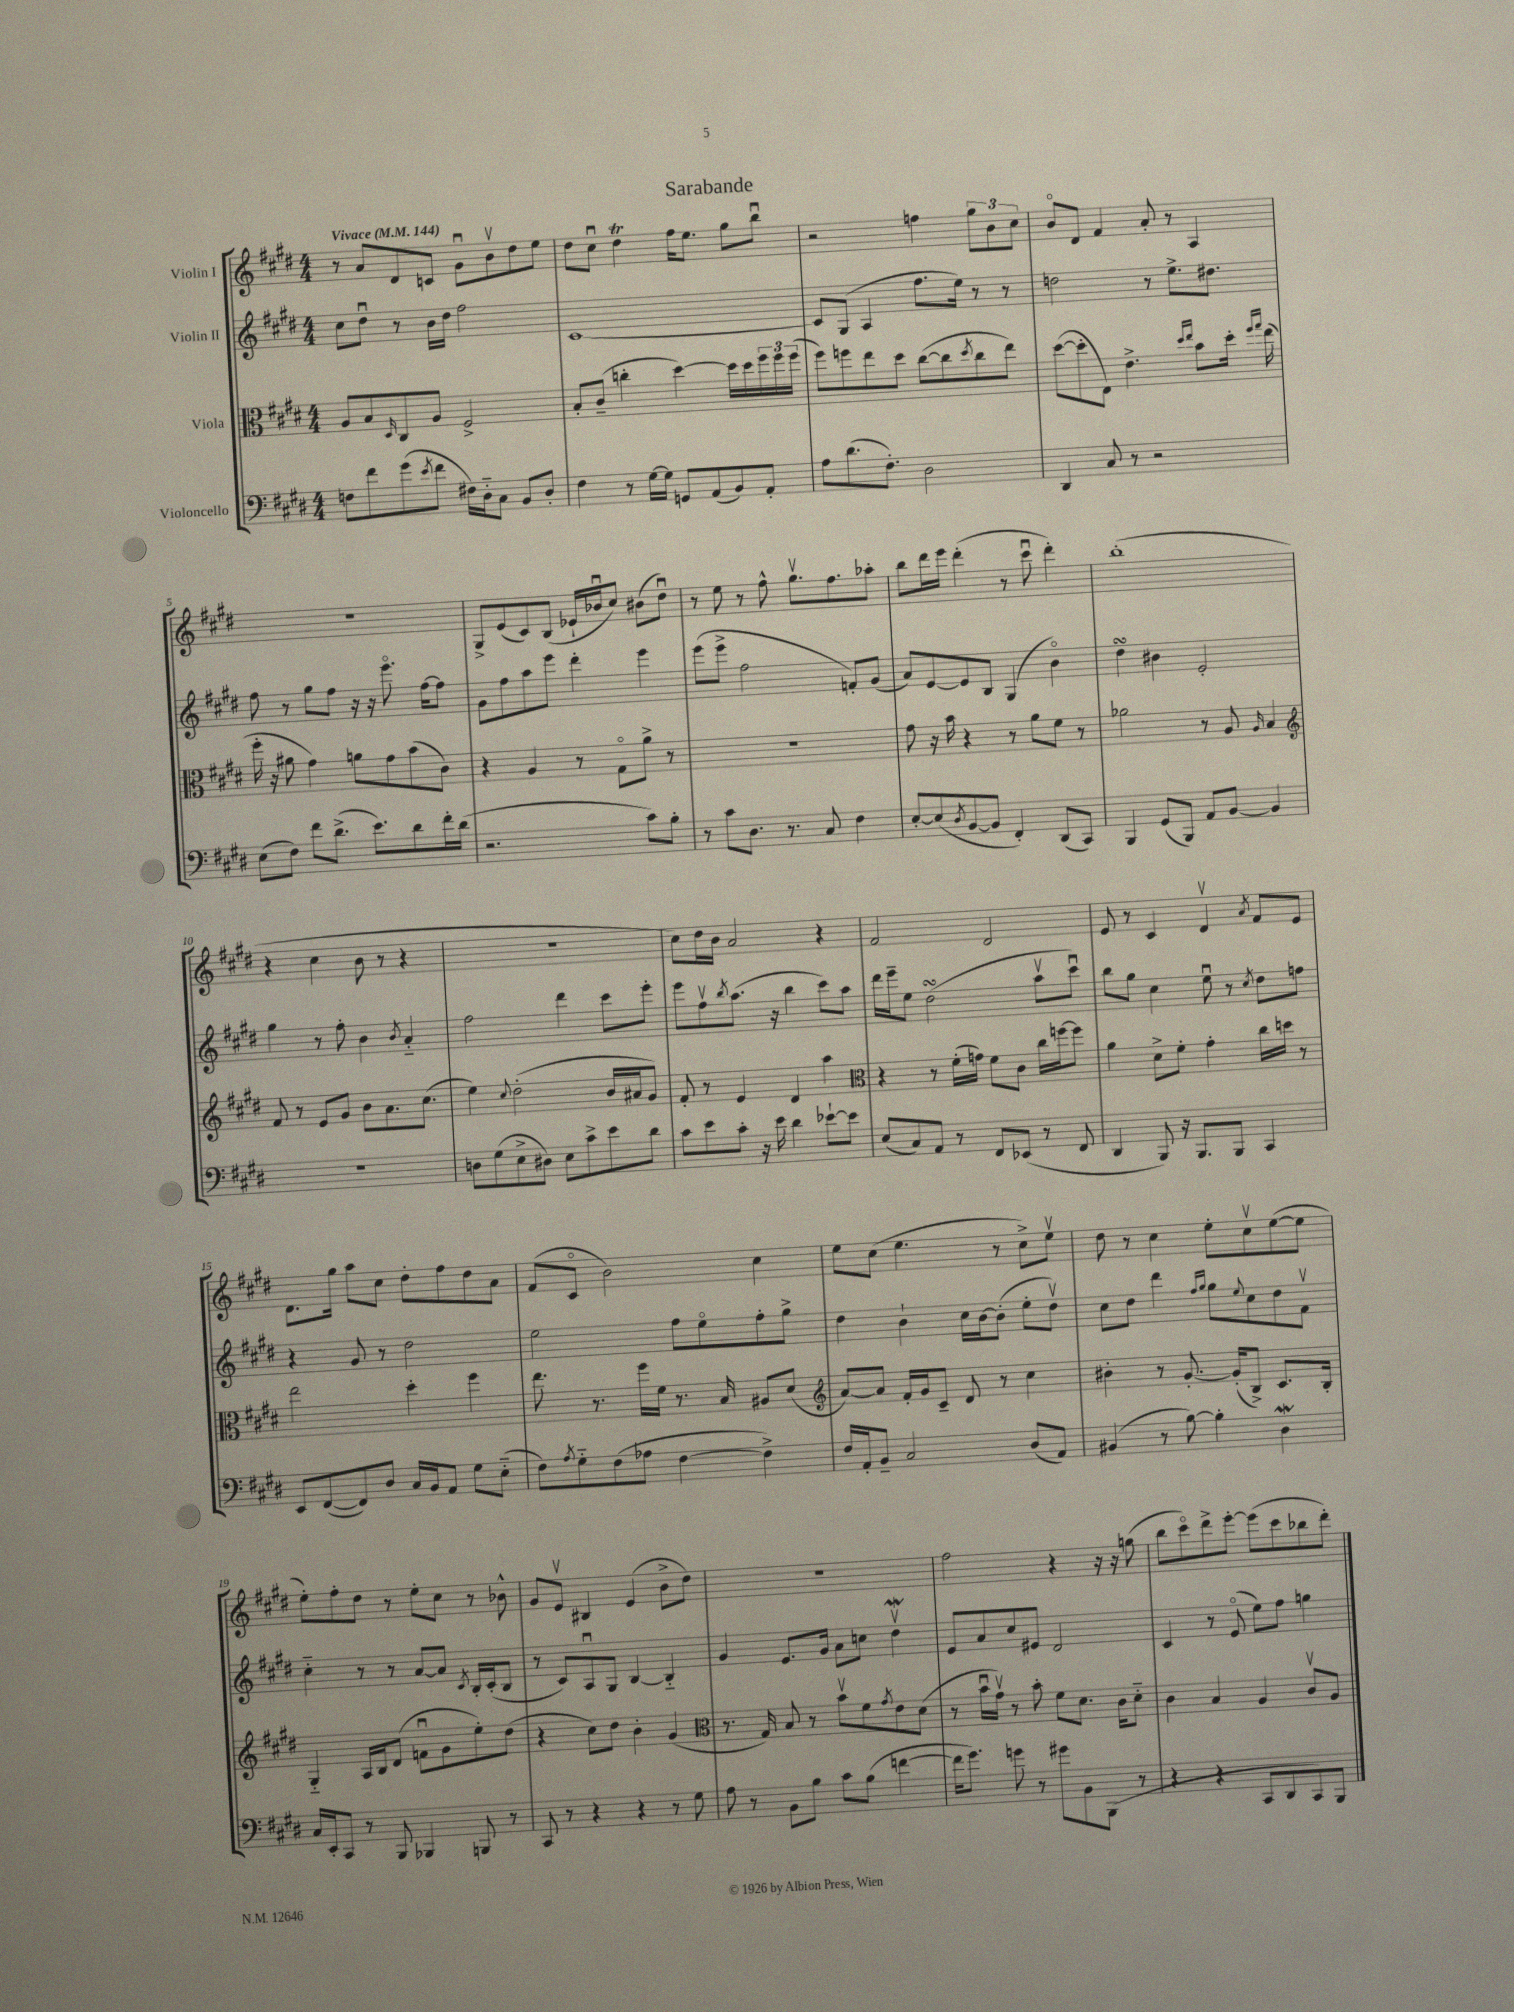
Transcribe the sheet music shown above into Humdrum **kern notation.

**kern	**kern	**kern	**kern
*staff4	*staff3	*staff2	*staff1
*clefF4	*clefC3	*clefG2	*clefG2
*k[f#c#g#d#]	*k[f#c#g#d#]	*k[f#c#g#d#]	*k[f#c#g#d#]
*M4/4	*M4/4	*M4/4	*M4/4
*MM144	*MM144	*MM144	*MM144
8F	8A	8cc#	8r
8f#	8B	8dd#u	8a
.	16qqD#	.	.
(8g#	8C#	8r	8d#
8qe	.	.	.
8f#	8A	16b	8c
.	.	16dd#	.
16F#)	2F#^	2ff#	8g#u
16D#'~	.	.	.
8C#	.	.	8bv
8BB	.	.	8dd#
8D#'	.	.	8ee
=	=	=	=
4F#	8B'	[1c#	8dd#
.	(8c#~	.	8cc#u
8r	4cc'	.	4dd#
[16G#	.	.	.
16G#]	.	.	.
8GG	[4dd#)	.	16ff#
.	.	.	8.ee
(8AA	.	.	.
8BB)	16dd#]	.	8gg#
.	16dd#	.	.
8AA'	24ff#	.	8bbu
.	24ff#	.	.
.	(24ff#	.	.
=	=	=	=
8A	8ff#)	8c#]	2r
(8.d#	8ff	(8G#	.
.	8ee	4A	.
8.F#')	.	.	.
.	8dd#	.	.
2D#	([8cc#	8.ff#	4ff
.	8cc#]	.	.
.	.	16ee)	.
.	8qdd#	.	.
.	8cc#	8r	12gg#
.	.	.	12b
.	8ee)	8r	.
.	.	.	12cc#
=	=	=	=
4DD#	([8dd#	2dd	8bo
.	8dd#']	.	8d#
8C#	8E)	.	4f#
8r	4.e^	.	.
2r	.	8r	8a'
.	.	8.ee^	8r
.	16qqdd#	.	.
.	16qqee	.	.
.	8b	.	4A
.	.	8.dd#	.
.	16dd#'	.	.
.	16qqff#	.	.
.	16qqgg#	.	.
.	(16ee	.	.
=	=	=	=
(8E	16ff#'	8ff#	1r
.	16r	.	.
8F#)	8a#	8r	.
8f#	4g#)	8gg#	.
(8.d#^	.	8ff#	.
.	8a	16r	.
8.e)	.	16r	.
.	8g#	8.eeeo	.
8d#	(8b	.	.
.	.	[16ff#	.
16f#'	8c#)	8ff#]	.
(16d#	.	.	.
=	=	=	=
2.r	4r	8g#	8G#^
.	.	8ff#	(8e
.	4A	8aa	8c#)
.	.	8eee	(8B
.	8r	4ddd#'	16e-`
.	.	.	16b-u
.	8G#o	.	8cc#)
8c#)	8a^	4eee	(8b#
8B'	8r	.	8dd#u)
=	=	=	=
8r	1r	(8eee	8r
8c#	.	8eee^	8ee
8.D#	.	2ff#	8r
.	.	.	8ff#^^
8.r	.	.	.
.	.	.	8.gg#v
8C#	.	.	.
.	.	.	8.ff#
4F#	.	8f')	.
.	.	(8g#	8aa-'
=	=	=	=
[8E'	8g#	8a)	8bb
(8E]	16r	[8e	16ddd#
.	16b	.	16eee
8qD#	.	.	.
[8BB	4r	8e]	(4ddd#'
8BB]	.	8B	.
4FF#')	8r	(4G#	8r
.	8a	.	8ccc#u
(8DD#	8f#	4bo)	4ddd#')
8CC#)	8r	.	.
=	=	=	=
4BBB	2a-	4dd#	(1bb'
(8GG#	.	4b#	.
8BBB)	.	.	.
8AA	8r	2e'	.
[8BB	8A	.	.
.	16qqA	.	.
4BB]	4B	.	.
=	=	=	=
*	*clefG2	*	*
1r	8f#	4gg#	4r
.	8r	.	.
.	8e	8r	4cc#
.	8g#	8ff#'	.
.	8b	4b	8b
.	8.a	.	8r
.	.	8qb	.
.	.	4a'~	4r
.	(8.cc#	.	.
=	=	=	=
8D	4ee)	2ff#	1r
(8G#	.	.	.
.	8qqcc#	.	.
8E^	(2dd#'	.	.
8D#)	.	.	.
8E	.	4ddd#	.
8c#^	.	.	.
8e	16b	8ccc#	.
.	16a#	.	.
8d#	8g#)	8eee'	.
=	=	=	=
8c#	8f#'	8eee	8cc#)
8e	8r	8ff#v	16dd#
.	.	.	16b
.	.	8qbb	.
8c#'	4e	(8.aa	2a
16r	.	.	.
16e	.	16r	.
4d#	4d#	4bb	.
[8e-`	4aa	8ccc#)	4r
8e-]	.	8aa	.
=	=	=	=
*	*clefC3	*	*
(8E	4r	16ddd#	2f#
.	.	16eee~	.
8C#)	.	8ee	.
8AA	8r	(2dd#	.
8r	(16f#'	.	.
.	16g)	.	.
8FF#	8f#	.	2d#
(8EE-	8c#	.	.
8r	16cc#	8aav	.
.	[16ff	.	.
8FF#	8ff]	8ccc#u)	.
=	=	=	=
4DD#	4a	8bb	8e
.	.	8gg#	8r
8BBB)	8d#^	4cc#	4c#
16r	8f#'	.	.
8.BBB	.	.	.
.	4g#'	8eeu	4d#v
8BBB	.	8r	.
.	.	8qcc#	8qa
4CC#	16cc#	8dd#	8f#
.	16dd	.	.
.	8r	8ff	8e
=	=	=	=
8EE	2ee	4r	8.d#
([8FF#	.	.	.
.	.	.	16gg#
8FF#])	.	8g#	8aa
8D#	.	8r	8cc#
16C#	4dd#'	2dd#	8dd#'
16BB	.	.	.
8AA	.	.	8ff#
8G#	4ff#	.	8dd#
(8E'~	.	.	8a
=	=	=	=
8F#)	8.ee	2ee	(8f#
8qA	.	.	.
8G#'~	.	.	8c#o
.	8.r	.	.
(8F#	.	.	2b)
8A-	16ff#	.	.
.	16f#	.	.
[4F#	8.r	8ff#	.
.	.	8eeo	.
.	16B	.	.
4F#^])	8A#	8ff#'	4cc#
.	(8d#	8gg#^	.
=	=	=	=
*	*clefG2	*	*
16F#	[8a)	4dd#	8ee
16AA'	.	.	.
8BB~	8a]	.	(8cc#
2C#	16f#'	4b`	4.ee
.	16g#	.	.
.	8c#~	.	.
.	8d#	16cc#	.
.	.	[16b	.
.	8r	(8b']	8r
(8D#	4cc#	8ee'	8cc#^)
8AA)	.	8dd#v)	8eev
=	=	=	=
(4BB#	4b#'	8cc#	8dd#
.	.	8dd#	8r
8r	8r	4ddd#	4cc#
[8B)	[8.g#'	.	.
.	.	16qqff#	.
.	.	16qqgg#	.
4B']	.	8gg#	8ee'
.	(16g#']	.	.
.	.	8qqee	.
.	8B^)	8cc#	8cc#v
4D#	8.c#	8dd#	([8ee
.	.	8f#v	8ee]
.	16B'	.	.
=	=	=	=
16C#	4G#'~	4cc#'~	8ee')
16EE'	.	.	.
8CC#	.	.	8ff#'
8r	16A	8r	8dd#
.	16B	.	.
8BBB	(8d#	8r	8r
4BBB-	8fu	[8a	8ee'
.	8g#	8a]	8cc#
.	.	8qc#	.
8BBB	8ee')	16B'	8r
.	.	(16c#'	.
8r	(8dd#	8B	8b-^^
=	=	=	=
8CC#	4r	8r	8g#
8r	.	8c#)	8ev
4r	8cc#)	8Au	4B#
.	8dd#	8G#	.
4r	4b'	[4B	(4e
8r	(4g#	4B'~]	8b^
8G#	.	.	8dd#)
=	=	=	=
*	*clefC3	*	*
8A	8.r	4g#	1r
8r	.	.	.
.	16G#)	.	.
8BB	8B	8.e	.
8B	8r	.	.
.	.	16g#	.
8c#	8bv	8a	.
(8B	8f#	8cc	.
.	8qg#	.	.
[4f	8e	4dd#v	.
.	(8d#	.	.
=	=	=	=
16f]	8r	8e	2ff#
8.g#)	.	.	.
.	16bu	8a	.
.	16g#v)	.	.
8g	8r	8cc#	.
8r	8b'	8e#	.
8g#	8f#	2d#	4r
8BB	8.d#	.	.
(8BBB	.	.	16r
.	16c#	.	16r
8r	8d#'~	.	(8gg
=	=	=	=
4r	4c#	4c#	8bb
.	.	.	8ccc#o)
4r	4B	8r	8ddd#^
.	.	(8eo	[8eee'
8CC#	4A	8ee)	(8eee]
8DD#	.	8ff#	8ccc#
8CC#)	8c#v	4gg	8bb-
8BBB	8A	.	8ddd#')
==	==	==	==
*-	*-	*-	*-
